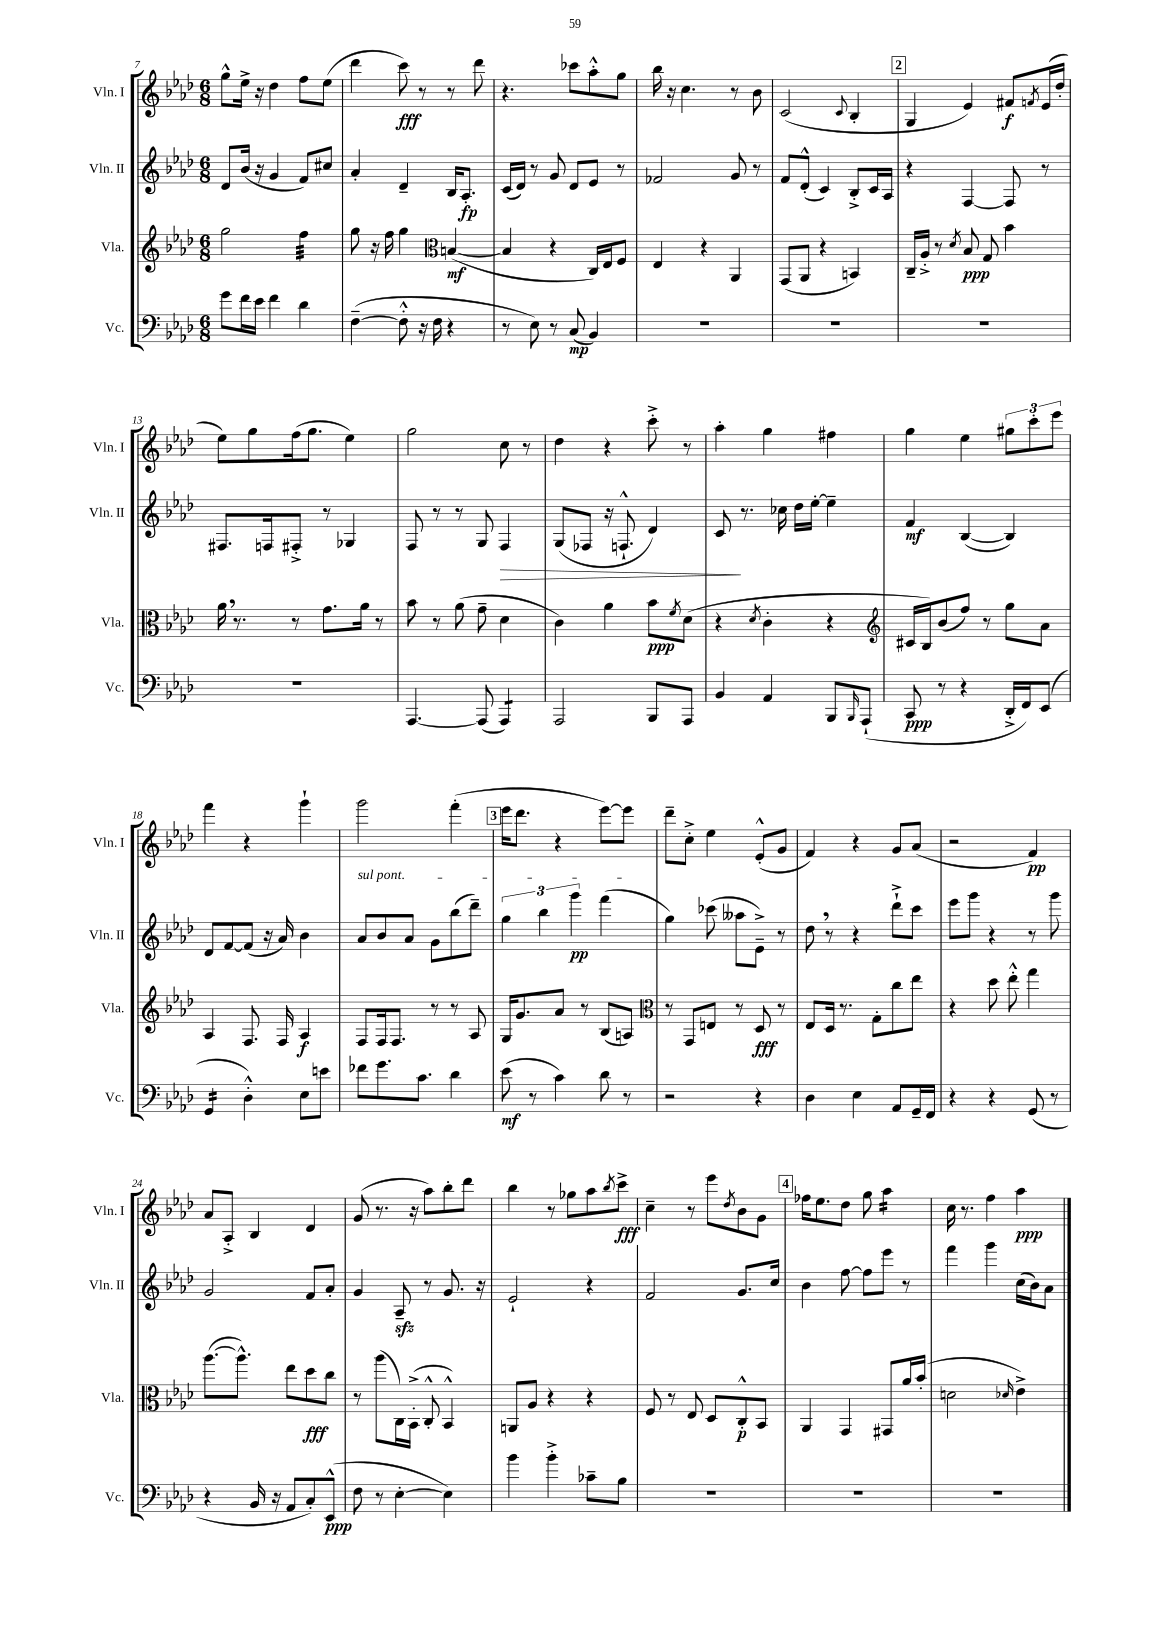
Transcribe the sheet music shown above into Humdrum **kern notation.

**kern	**kern	**kern	**kern
*staff4	*staff3	*staff2	*staff1
*clefF4	*clefG2	*clefG2	*clefG2
*k[b-e-a-d-]	*k[b-e-a-d-]	*k[b-e-a-d-]	*k[b-e-a-d-]
*M6/8	*M6/8	*M6/8	*M6/8
8g	2gg	8d-	8gg^^
16f	.	(16b-	16ee-^
16e-	.	16r	16r
4f	.	4g	4dd-
4d-	4ff	8f)	8ff
.	.	8cc#	(8ee-
=	=	=	=
([4F~	8gg	4a-'	4ddd-
.	16r	.	.
.	16ff	.	.
8F'^^]	4gg	4d-~	8ccc)
16r	.	.	8r
16F	.	.	.
*	*clefC3	*	*
4r	([4B	16B-	8r
.	.	8.A-'	.
.	.	.	8ddd-
=	=	=	=
8r	4B]	(16c	4.r
.	.	16d-)	.
8E-)	.	8r	.
8r	4r	8g	.
(8C	.	8d-	8ccc-
4BB-)	16C)	8e-	8aa-'^^
.	16E-	.	.
.	8F	8r	8gg
=	=	=	=
2.r	4E-	2f-	16bb-
.	.	.	16r
.	.	.	4.cc
.	4r	.	.
.	4AA-	8g	8r
.	.	8r	8b-
=	=	=	=
2.r	(8GG	8f	(2c
.	8AA-	(8d-'^^	.
.	4r	4c)	.
.	.	.	8qqc
.	4BB)	8B-'^	4B-'
.	.	16c	.
.	.	16A-	.
=	=	=	=
2.r	16C~	4r	4G
.	16A-'^	.	.
.	8r	.	.
.	8qd-	.	.
.	8B-	[4F	4e-)
.	8G	.	.
.	4b-	8F]	8f#
.	.	.	8qf
.	.	8r	(16e-
.	.	.	16dd-'
=	=	=	=
2.r	16a-	8.F#	8ee-)
.	8.r	.	.
.	.	.	8gg
.	.	16F	.
.	8r	8F#'^	(16ff
.	.	.	8.gg
.	8.g	8r	.
.	.	4G-	4ee-)
.	16a-	.	.
.	8r	.	.
=	=	=	=
[4.AAA-	8b-	8F	2gg
.	8r	8r	.
.	(8a-	8r	.
(8AAA-]	8g~	8G	.
4AAA-)	4d-	4F	8cc
.	.	.	8r
=	=	=	=
2AAA-	4c)	(8G	4dd-
.	.	8F-	.
.	4a-	16r	4r
.	.	8.F`^^	.
8BBB-	8b-	4d-)	8ccc'^
.	8qf	.	.
8AAA-	(8d-	.	8r
=	=	=	=
4BB-	4r	8c	4aa-'
.	.	8.r	.
.	8qd-	.	.
4AA-	4c'	.	4gg
.	.	16cc-	.
.	.	16dd-	.
.	.	[16ee-'	.
8BBB-	4r	4ee-~]	4ff#
16qqBBB-	.	.	.
(8AAA-`	.	.	.
=	=	=	=
*	*clefG2	*	*
8CC	16c#	4f	4gg
.	16B-)	.	.
8r	(8b-	.	.
4r	8ff)	([4B-	4ee-
.	8r	.	.
16DD-'^	8gg	4B-])	12gg#
16FF)	.	.	.
.	.	.	12ccc'
(8EE-	8a-	.	.
.	.	.	12eee-
=	=	=	=
4GG	4A-	8d-	4fff
.	.	[8f	.
4D-'^^)	8.F	(8f]	4r
.	.	16r	.
.	16F	16a-)	.
8E-	4A-	4b-	4ggg`
8e	.	.	.
=	=	=	=
8f-	8F	8a-	2ggg
8.g	16F	8b-	.
.	8.F	.	.
.	.	8a-	.
8.c	.	.	.
.	8r	8g	.
4d-	8r	(8bb-	(4fff'
.	8A-	8ddd-~)	.
=	=	=	=
(8e-	16G	6gg	16eee-
.	8.g	.	8.ddd-
8r	.	.	.
.	.	6bb-	.
4c)	8a-	.	4r
.	.	6ggg	.
.	8r	.	.
8d-	(8B-	(4fff	[8eee-)
8r	8A)	.	8eee-]
=	=	=	=
*	*clefC3	*	*
2r	8r	4gg)	8ddd-~
.	8GG	.	8cc'^
.	8E	(8ccc-	4ee-
.	8r	8aa--	.
4r	8D-	8e-~^)	(8e-'^^
.	8r	8r	8g
=	=	=	=
4D-	8E-	8dd-	4f)
.	16D-	8r	.
.	8.r	.	.
4E-	.	4r	4r
.	8G'	.	.
8AA-	8cc	8ddd-`^	8g
16GG~	8ee-	8ccc	(8a-
16FF	.	.	.
=	=	=	=
4r	4r	8eee-	2r
.	.	8ggg	.
4r	8dd-	4r	.
.	8ee-'^^	.	.
(8GG	4gg	8r	4f)
8r	.	8ggg	.
=	=	=	=
4r	([8.aa-	2g	8a-
.	.	.	8A-'^
.	8.aa-^^])	.	.
16BB-	.	.	4B-
16r	.	.	.
8AA-	8ee-	.	.
8C')	8dd-	8f	4d-
(8EE-^^	8cc	8a-'	.
=	=	=	=
8F	8r	4g	(8g
8r	(8aa-	.	8.r
[4E-'	16C)	8A-~	.
.	(16BB-'^	.	16r
.	8C'^^	8r	8aa-)
4E-])	4BB-^^)	8.g	8bb-'
.	.	.	8ddd-
.	.	16r	.
=	=	=	=
4b-	8AA	2e-`	4bb-
.	8A-	.	.
4b-'^	4r	.	8r
.	.	.	8gg-
8c-~	4r	4r	8aa-
.	.	.	8qbb-
8B-	.	.	8ccc^
=	=	=	=
2.r	8F	2f	4cc~
.	8r	.	.
.	8E-	.	8r
.	8D-	.	8eee-
.	.	.	8qdd-
.	8C'^^	8.g	8b-
.	8BB-	.	8g
.	.	16cc	.
=	=	=	=
2.r	4AA-	4b-	16ff-
.	.	.	8.ee-
.	4GG	[8ff	8dd-
.	.	8ff]	8gg
.	8GG#	8eee-	4aa-
.	16a-	8r	.
.	(16b-'	.	.
=	=	=	=
2.r	2d	4fff	16cc
.	.	.	8.r
.	.	4ggg	4ff
.	16qqd-	.	.
.	4e-^)	(16cc	4aa-
.	.	16b-)	.
.	.	8a-	.
==	==	==	==
*-	*-	*-	*-
